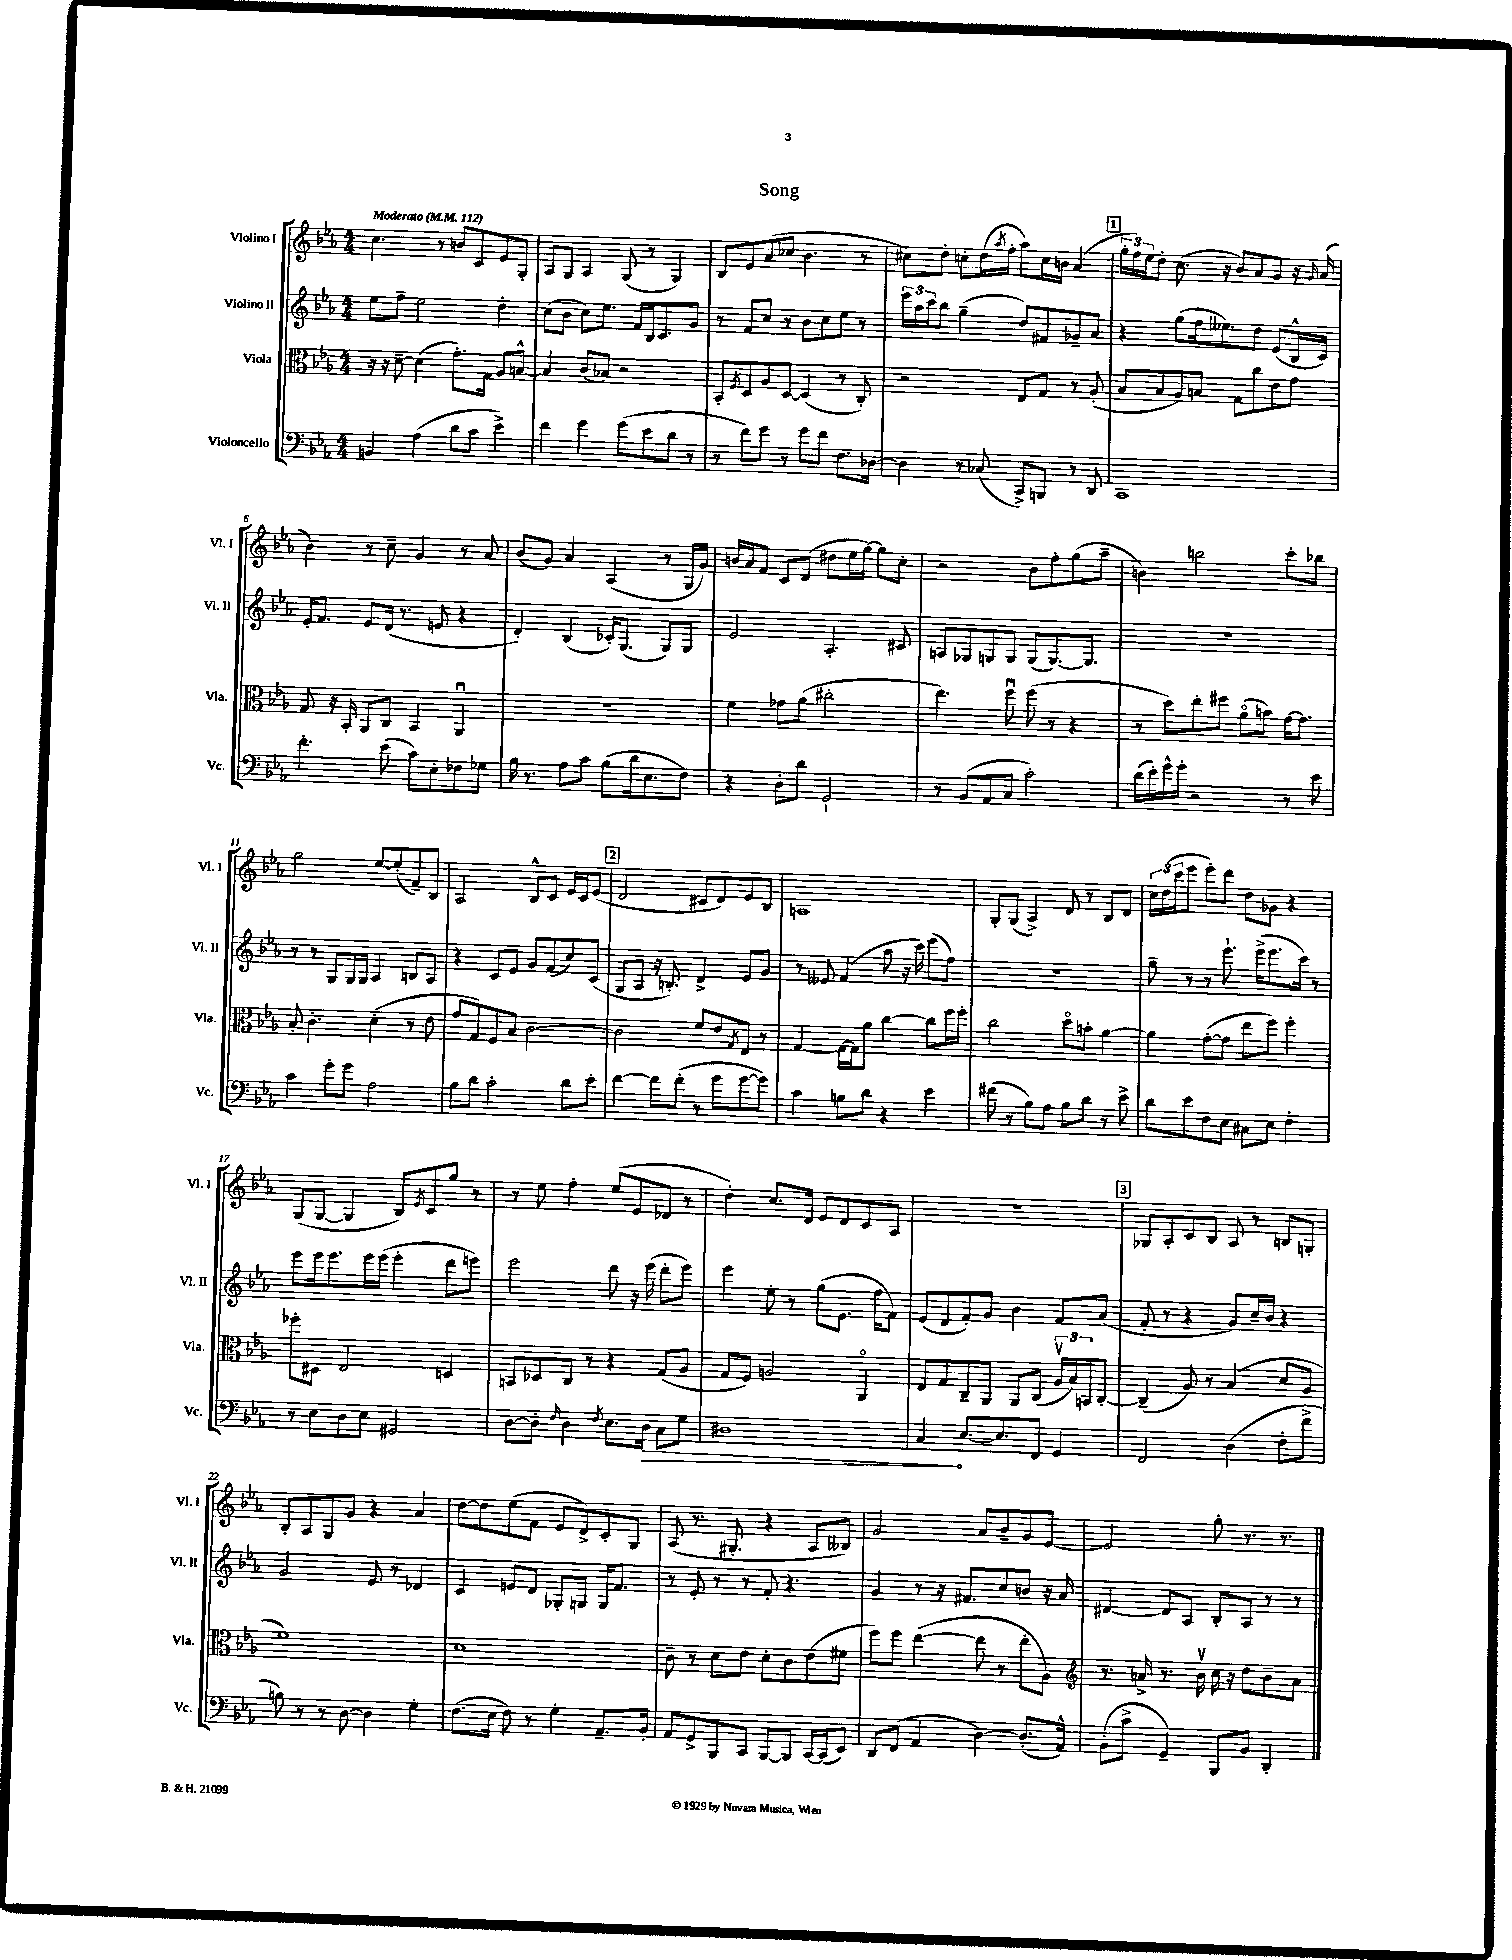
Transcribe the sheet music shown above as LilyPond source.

\header { title = "Song" }
<<
\new StaffGroup <<
\new Staff = "s0" \with { instrumentName = "Violino I" shortInstrumentName = "Vl. I" } {
    \clef treble \key ees \major \numericTimeSignature \time 4/4 \tempo "Moderato" 4 = 112
    c''4. r8 b'8 c'8 ees'8 g8-. |
    aes8 g8 aes4 g8( r8 g4) |
    bes8 ees'8 aes'8( ces''8 bes'4. r8 |
    cis''8) d''8-. c''8-. d''16( \acciaccatura { aes''8 } f''16-. aes''8) c''16 b'16 aes'4( |
    \mark \markup { \box "1" } \tuplet 3/2 { g''16-. f''16) ees''16 } d''8-. c''8.( r16 bes'8) aes'8 g'8 r16 \grace { g'16 } aes'16( |
    bes'4) r8 c''8-- g'4 r8 aes'8 |
    bes'8( g'8) aes'4 aes4( r8 g16 g'16) |
    b'16 aes'16 f'8 c'8 d'8( dis''8 ees''16 g''16~) g''8 c''8-. |
    r2 bes'8 f''8-. g''8( aes''8-- |
    b'4) b''2 c'''8-. bes''8 |
    g''2 ees''8~ ees''8-.( f'8--) bes8 |
    aes2 bes8-^ c'8 ees'16 c'16 ees'8( |
    \mark \markup { \box "2" } d'2 cis'8 d'8) ees'8 bes8 |
    a1 |
    g8-. g8( aes4->) d'8 r8 bes8 d'8 |
    \tuplet 3/2 { c''16 d''16( c'''16 } ees'''8 ees'''8-.) d'''8 d''8 ges'8 r4 |
    g8( g8~ g4 bes8) \acciaccatura { ees'8 } c'8 g''8 r8 |
    r8 ees''8 f''4-. ees''8( ees'8 des'8 r8 |
    d''4-.) c''8. d'16 ees'8 d'8 c'8 aes8 |
    R1 |
    \mark \markup { \box "3" } ges8 aes8-. c'8 bes8 aes8 r8 b8 g8-. |
    bes8-. aes8 g8 g'8 r4 aes'4 |
    d''8~ d''8 ees''8( f'8 ees'8 d'8->) c'8-. g8 |
    aes8( r8. gis8.-. r4 aes8 beses8) |
    g'2 aes'8 bes'8-- g'8 ees'8~ |
    ees'2 g''8-. r8. r8. \bar "|." |
}
\new Staff = "s1" \with { instrumentName = "Violino II" shortInstrumentName = "Vl. II" } {
    \clef treble \key ees \major \numericTimeSignature \time 4/4
    ees''8 f''8-- ees''2 d''4-. |
    c''8( bes'8 c''8) ees''8. f'16 bes16 c'8. g'8 |
    r8 f'8 c''8 r8 bes'8 c''8 ees''8 r8 |
    \tuplet 3/2 { ees'''16 aes''16 c'''16 } bes''8 g''4--( d''8) fis'8 ges'8-- aes'8 |
    \mark \markup { \box "1" } r4 g''8( f''16 eeses''8.) d''8 ees'8( bes16-^ c'16) |
    ees'16-. f'8. ees'8 d'16( r8. e'8 r4 |
    d'4-.) bes4( ces'16-.) g8.( g8) g8 |
    ees'2 aes4.-. cis'8 |
    a8 ges8 g8 g8 g8( g8.~) g8. |
    r1 |
    r8 r8 g8 g16 g16 aes4 b8 aes8 |
    r4 c'8 ees'8 g'8 f'8( c''8) c'8( |
    \mark \markup { \box "2" } g8 aes8 r16 b8.-.) d'4-> ees'8 g'8 |
    r8 eeses'8 f'4( aes''8 r16 c'''16) ees'''8( f''8) |
    R1 |
    g''8-- r8 r8 ees'''8.-! ees'''16->( ees'''8. c'''16) r8 |
    ees'''8 ees'''16 ees'''8. ees'''16 ees'''16( ees'''4-. d'''8 e'''8) |
    ees'''2 d'''8 r16 ees'''16( d'''8-. ees'''8) |
    ees'''4 ees''8-. r8 g''8( ees'8. f''16 f'8) |
    ees'8( d'8 f'8-.) g'8 bes'4 f'8 aes'8( |
    \mark \markup { \box "3" } f'8-. r8 r4 g'8) c''16-- bes'16 r4 |
    g'2 ees'8 r8 des'4 |
    c'4 e'8 d'8 ges8-. g8 g16 f'8. |
    r8 ees'8-. r8 r8 f'8-. r4. |
    g'4 r8 r16 fis'8. c''8 b'8 r16 aes'16 |
    dis'4~ dis'8 aes8 bes8-. aes8 r8 r8 \bar "|." |
}
\new Staff = "s2" \with { instrumentName = "Viola" shortInstrumentName = "Vla." } {
    \clef alto \key ees \major \numericTimeSignature \time 4/4
    r16 r16 d'8~-- d'4( g'8.-.) g16 aes8 b8~-^ |
    b4 c'8( bes8) r2 |
    bes,8-. \acciaccatura { f8 } d8 aes8 d8~ d4( r8 c8-.) |
    r2 ees8 g8 r8 aes8-.( |
    \mark \markup { \box "1" } bes8 bes8 aes8) b8 g8 c''8 ees'8 g'8 |
    g8 r16 bes,16-. aes,8 c8 bes,4 aes,4\downbow |
    R1 |
    f'4 ges'8 aes'8( cis''2-. |
    ees''4.) f''8\downbow f''8( r8 r4 |
    r8 d''8) ees''8-. fis''8 aes'8\flageolet( b'8) g'16~ g'8. |
    bes8-. c'4.-. d'4-.( r8 ees'8 |
    g'8 g8) f8 bes8 c'2~ |
    \mark \markup { \box "2" } c'2 f'8 ees'8 \acciaccatura { g8 } ees8 r8 |
    g4~ g16~ g16 aes'8 c''4~ c''8 f''16 f''16-. |
    c''2 d''8\flageolet b'8-. aes'4~ |
    aes'4 g'8~-.( g'8 ees''8 f''8) f''4-. |
    fes''8-. dis8 ees2 d4 |
    b,8 des8 c8 r8 r4 g8( aes8 |
    g8 f8) a2 aes,4\flageolet |
    ees8 g8 c8-- aes,8 aes,8 c8( \tuplet 3/2 { aes16\upbow bes16) b,16 } c8~-. |
    \mark \markup { \box "3" } c4--( aes8) r8 bes4( d'8 aes8 |
    f'1) |
    d'1 |
    c'8-- r8 d'8 ees'8 d'8-. c'8 ees'8( fis'8 |
    f''8) f''8 ees''4~( ees''8 r8 ees''8-. aes8) |
    \clef treble r8. a'16-> r8. bes'16\upbow c''16 r16 d''8 bes'8-- a'8 \bar "|." |
}
\new Staff = "s3" \with { instrumentName = "Violoncello" shortInstrumentName = "Vc." } {
    \clef bass \key ees \major \numericTimeSignature \time 4/4
    b,4 aes4( d'8 c'8 ees'4->) |
    f'4 g'4 g'8( ees'8 d'8 r8 |
    r8 f'8) g'8 r8 g'8 f'8 f8. des16~ |
    des4 r8 ces8( c,8->) b,,8 r8 d,8 |
    \mark \markup { \box "1" } c,1 |
    f'4.-. ees'8( c'8) ees8-. fes8 ges8 |
    bes16 r8. aes8 c'8 bes8( d'16 ees8. f8) |
    r4 d8-. d'8 g,2-! |
    r8 bes,8( aes,8 c8 c'2-.) |
    d'16( ees'16-.) g'16-^ g'16-. r2 r8 ees'8 |
    c'4 g'8-. g'8 aes2 |
    bes8 d'8 c'2-. d'8 ees'8-. |
    \mark \markup { \box "2" } f'4~ f'8 f'8-.( r8 g'8 g'8~ g'8) |
    c'4 b8 d'8 r4 ees'4 |
    fis'8( r8 bes8) aes8 bes8 d'8 r8 ees'8-> |
    d'8 ees'8 f8 ees8 cis8 ees8 f4-. |
    r8 ees8 d8 ees8 gis,2 |
    d8~ d8-. \grace { f16 } d4 \acciaccatura { f8 } ees8. \once \override Hairpin.circled-tip = ##t d16\> c8 g8 |
    dis1 |
    c4\! ees8.~ ees8. f,8 g,4 |
    \mark \markup { \box "3" } f,2 d4( f8-. f'8-> |
    b8) r8 r8 d8~ d4 g4-. |
    f8.( ees16 f8) r8 g4-. aes,8.-- bes,16-. |
    aes,8 g,8-> bes,,8 c,8 bes,,8~ bes,,8 c,16~ c,16( ees,8) |
    d,8 f,8( aes,4 d4~) d8.-.( aes,16-^) |
    bes,8-.( c'8-> g,4--) bes,,8 bes,8 d,4-. \bar "|." |
}
>>
>>
